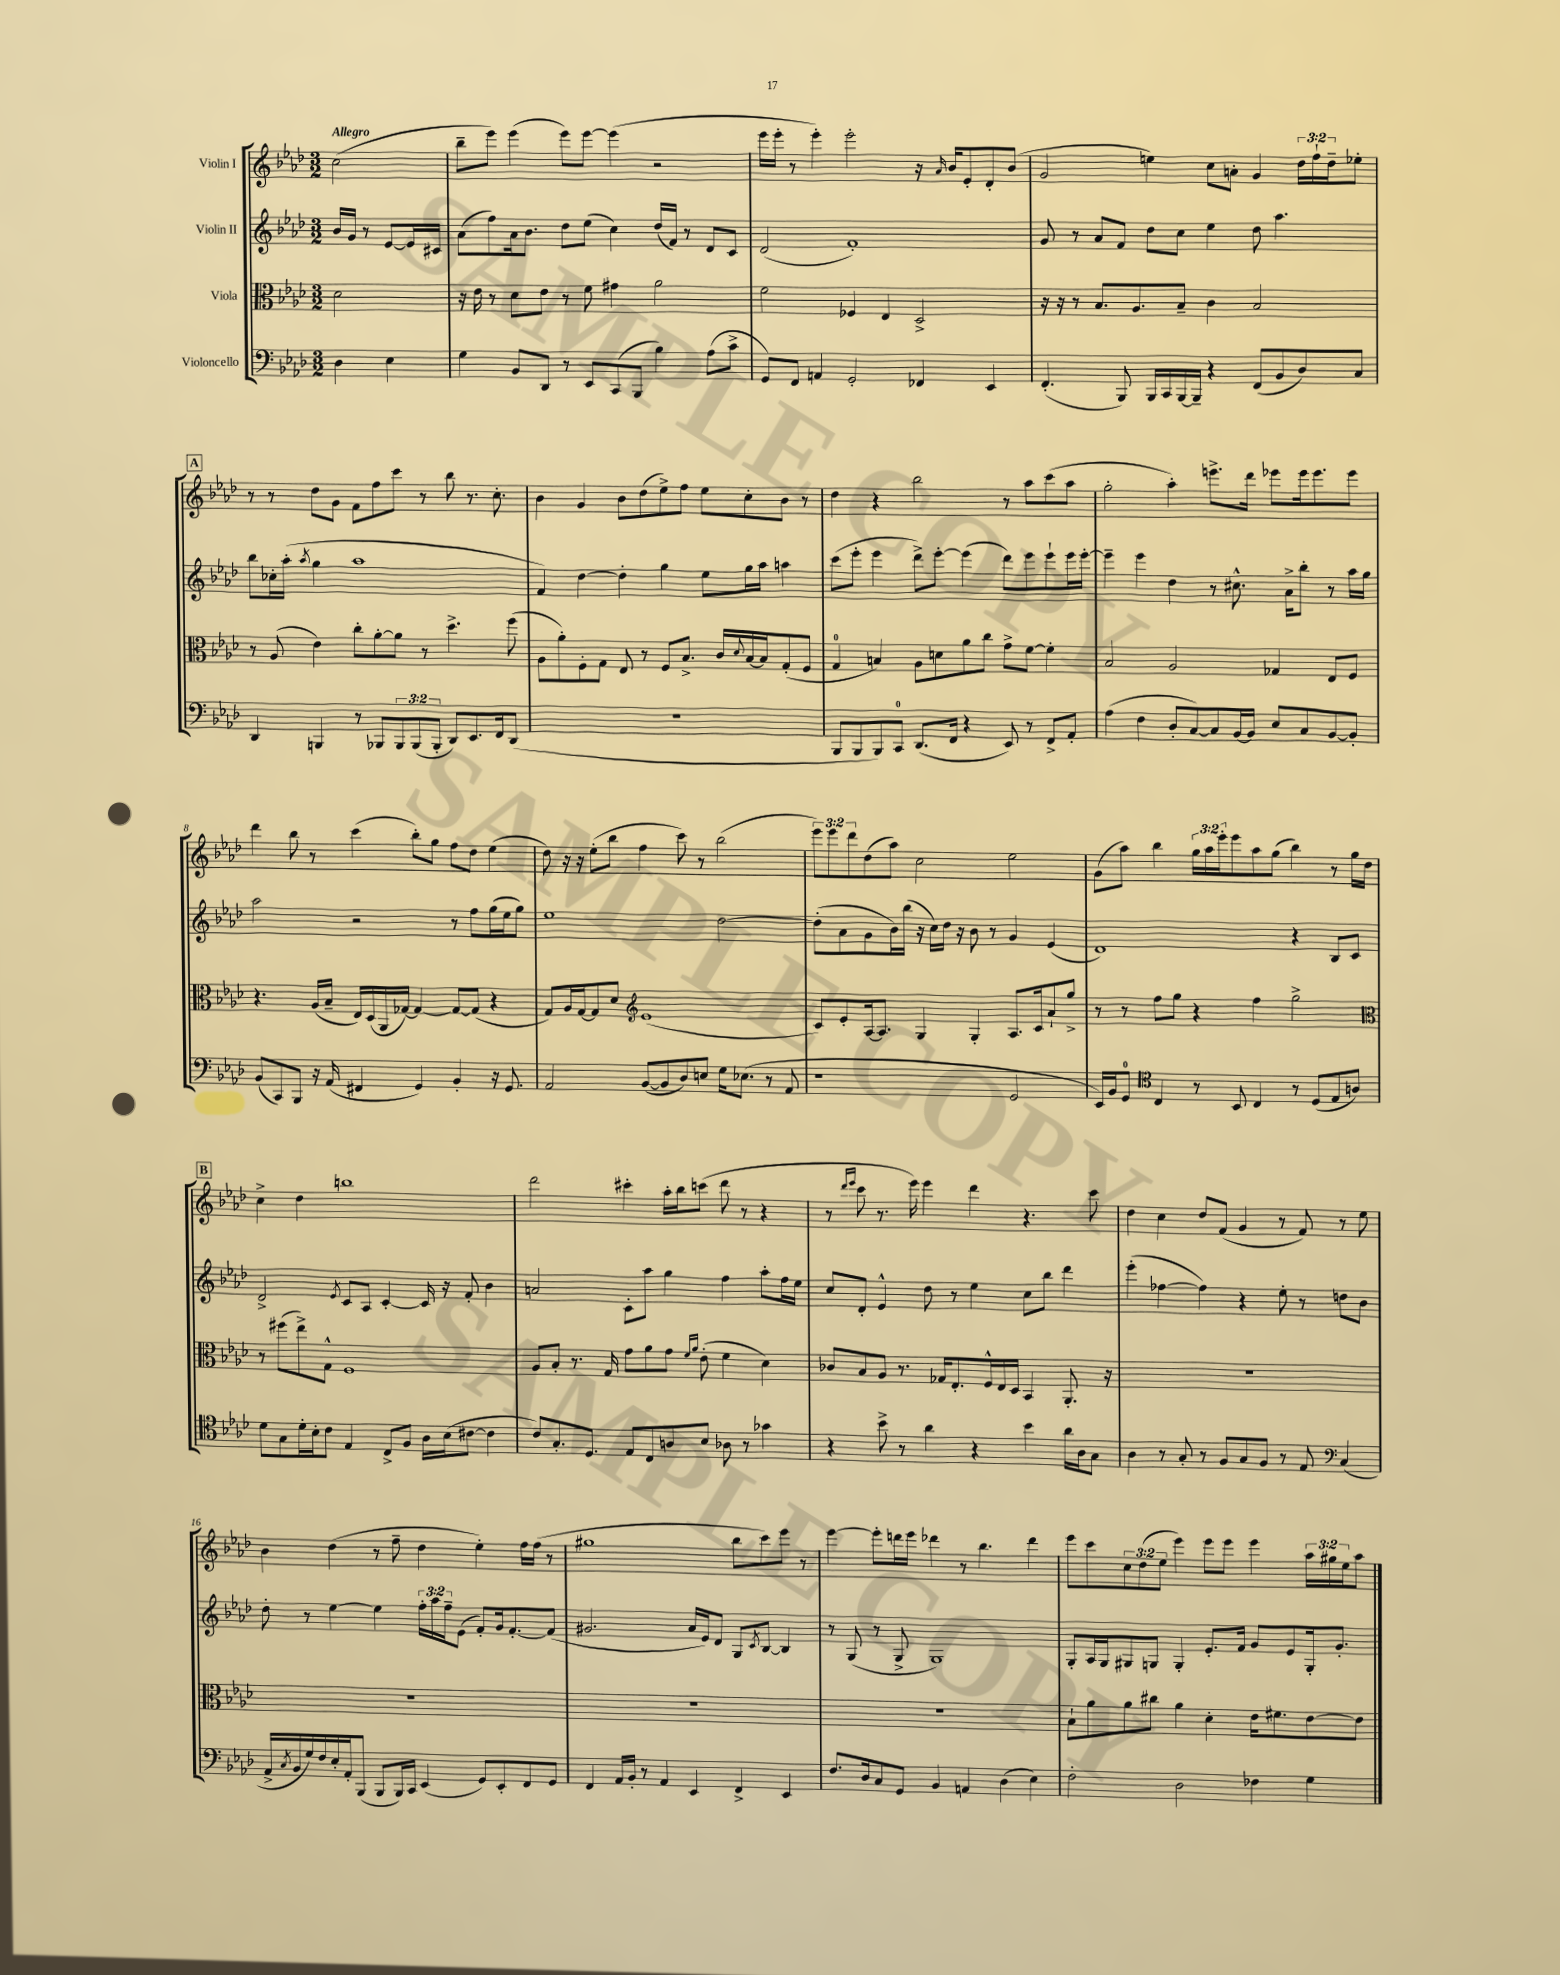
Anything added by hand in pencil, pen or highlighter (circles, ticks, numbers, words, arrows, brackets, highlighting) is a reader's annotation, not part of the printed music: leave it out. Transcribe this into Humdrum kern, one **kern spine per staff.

**kern	**kern	**kern	**kern
*staff4	*staff3	*staff2	*staff1
*clefF4	*clefC3	*clefG2	*clefG2
*k[b-e-a-d-]	*k[b-e-a-d-]	*k[b-e-a-d-]	*k[b-e-a-d-]
*M3/2	*M3/2	*M3/2	*M3/2
4D-	2d-	16b-	(2cc
.	.	16g	.
.	.	8r	.
4E-	.	[8e-	.
.	.	16e-]	.
.	.	16c#	.
=	=	=	=
4G	16r	(8a-	8bb-~
.	16e-	.	.
.	8r	8ff)	8eee-)
8BB-	8d-	16a-	(4eee-
.	.	8.b-	.
8DD-	8e-	.	.
8r	8r	8dd-	8eee-)
8EE-	8f	(8ee-	[8eee-
(8CC	4g#	4cc)	(4eee-]
8BBB-	.	.	.
4B-)	2a-	(16dd-	2r
.	.	16f)	.
.	.	8r	.
(8A-	.	8d-	.
8c^	.	8c	.
=	=	=	=
8GG)	2f	(2d-	16eee-
.	.	.	16eee-'
8FF	.	.	8r
4AA	.	.	4eee-')
2GG'	4F-	1f')	2eee-'
.	4E-	.	.
4FF-	2D-^	.	16r
.	.	.	16qqa-
.	.	.	16b-
.	.	.	8e-'
4EE-	.	.	8d-'
.	.	.	(8b-
=	=	=	=
(4.FF'	16r	8g	2g
.	16r	.	.
.	8r	8r	.
.	8.B-	8a-	.
8BBB-)	.	8f	.
.	8.A-	.	.
16BBB-	.	8dd-	4ee)
16CC	.	.	.
[16BBB-	8B-~	8cc	.
16BBB-~]	.	.	.
4r	4c	4ee-	8cc
.	.	.	8a'
(8FF	2B-	8dd-	4g
8BB-	.	4.aa-	.
8D-)	.	.	24dd-
.	.	.	24ff`
.	.	.	24dd-~
8C	.	.	8ee-'
=	=	=	=
4DD-	8r	8bb-	8r
.	(8A-	16cc-'	8r
.	.	(16aa-'	.
.	.	8qaa-	.
4BBB	4e-)	4gg	8dd-
.	.	.	8g
8r	8cc'	1aa-	8f
8BBB-	[8a-'	.	8ff
12BBB-	8a-]	.	8ccc
(12BBB-	.	.	.
.	8r	.	8r
12BBB-'	.	.	.
8DD-)	4.dd-^	.	8bb-
8.EE-	.	.	8.r
16FF	.	.	8.cc'
(8DD-	(8ff	.	.
=	=	=	=
1.r	8A-	4f)	4b-
.	8a-')	.	.
.	8F'	[4dd-	4g
.	8G	.	.
.	8E-	4dd-']	8b-
.	8r	.	(8dd-
.	8F	4gg	8ee-^)
.	8.B-^	.	8ff
.	.	8ee-	8ee-
.	16c	.	.
.	8qqd-	.	.
.	[16B-	16gg	8cc'
.	16B-]	16aa-	.
.	(8G'	4aa	8b-
.	8F	.	8r
=	=	=	=
8BBB-	4G	(8ccc	4dd-
8BBB-	.	8eee-'	.
8BBB-)	4B)	4eee-	4r
8CC	.	.	.
(8.DD-	8A-	8ddd-^)	2bb-
.	8d	[8eee-'	.
16FF	.	.	.
4r	8a-	(4eee-]	.
.	8cc	.	.
8EE-)	8g^	8ddd-)	8r
8r	[8f	8eee-	8aa-
8FF^	4f']	8eee-`	(8ccc
8AA-'	.	16eee-	8aa-
.	.	[16eee-'	.
=	=	=	=
(4A-	2B-	4eee-~]	2gg'
4F	.	4eee-	.
8D-'	2A-	4dd-	4aa-')
[8C)	.	.	.
8C]	.	8r	8.eee^
[16BB-	.	8.cc#^^	.
16BB-]	.	.	16ddd-
8E-	4G-	.	8eee-
.	.	16a-^	.
8C	.	8bb-'	16eee-
.	.	.	8.eee-
[8BB-	8E-	8r	.
8BB-']	8F	16aa-	8eee-
.	.	16gg	.
=	=	=	=
(8BB-	4.r	2aa-	4ddd-
8CC)	.	.	.
8BBB-	.	.	8bb-
16r	(16A-	.	8r
(16AA-	16B-~	.	.
4FF#	16E-)	2r	(4ccc
.	(16D-	.	.
.	16AA-	.	.
.	[16G-)	.	.
4GG)	4G-_	.	8bb-')
.	.	.	8gg
4BB-'	8G-_	8r	8ff
.	(8G-]	8ff	8dd-
16r	4r	(16gg	(4ee-
8.GG	.	16ee-	.
.	.	8gg)	.
=	=	=	=
2AA-	8G)	1ee-	8dd-)
.	16A-	.	16r
.	[16G	.	16r
.	8G]	.	(8ee-'
.	8d-	.	8bb-
*	*clefG2	*	*
([8BB-	(1e-	.	4ff
8BB-]	.	.	.
8D-)	.	.	8ccc)
8E	.	.	8r
16G	.	[2dd-	(2bb-
(8.E-	.	.	.
8r	.	.	.
8AA-	.	.	.
=	=	=	=
1r	8c)	(8dd-']	12eee-)
.	.	.	12eee-
.	8e-'	8a-	.
.	.	.	12ddd-
.	[16A-	8g	(8dd-
.	8.A-]	.	.
.	.	16b-)	8aa-)
.	.	(16bb-	.
.	4G	16r	2cc
.	.	16cc)	.
.	.	16dd-	.
.	.	16r	.
.	4G'	8b-	.
.	.	8r	.
2GG	8.A-	4g	2ee-
.	16c	.	.
.	8a-`	(4e-	.
.	8gg^	.	.
=	=	=	=
16EE-)	8r	1d-)	(8g
16BB-	.	.	.
8GG	8r	.	8aa-)
*clefC4	*	*	*
4C	8ff	.	4bb-
.	8gg	.	.
8r	4r	.	24gg
.	.	.	24aa-
.	.	.	24eee-'
8BB-	.	.	8eee-
4C	4ff	.	8aa-
.	.	.	(8gg
8r	2gg^	4r	4bb-)
(8D-	.	.	.
8E-	.	8B-	8r
8A)	.	8c	16gg
.	.	.	16dd-
=	=	=	=
*	*clefC3	*	*
8d-	8r	2d-^	4cc^
8G	(8ff#	.	.
16d-'	8ee-^)	.	4dd-
16B-'	.	.	.
8c	8G^^	.	.
.	.	8qe-	.
4E-	1F	8c	1bb
.	.	8A-	.
8C^	.	[4c'	.
8F	.	.	.
16A-	.	16c]	.
(16B-	.	16r	.
[8c#	.	8f'	.
4c#]	.	4b-	.
=	=	=	=
8c)	8A-	2a	2ddd-
8.G'	8B-'	.	.
.	8.r	.	.
8.D-	.	.	.
.	16G	.	.
8E-	8g	8c'	4ccc#'
8C	8a-	8aa-	.
8A	8g	4gg	16aa-'
.	.	.	16bb-
.	16qqf	.	.
.	16qqa-	.	.
8B-	(8e-'	.	(8ccc
8A-	4f	4ff	8ddd-
8r	.	.	8r
4g-	4d-)	8aa-'	4r
.	.	16ff	.
.	.	16ee-	.
=	=	=	=
4r	8c-	8cc	8r
.	.	.	16qqddd-
.	.	.	16qqeee-
.	8B-	8d-'	8ccc
8b-^	8A-	4e-^^	8.r
8r	8.r	.	.
.	.	.	16eee-)
4a-	.	8dd-	4eee-
.	16G-	.	.
.	8.E-'	8r	.
4r	.	4ee-	4ddd-
.	16F^^	.	.
.	16E-	.	.
.	16D-	.	.
4b-	4BB-	8cc	4.r
.	.	8bb-	.
16a-	8.AA-'	4ddd-	.
16A-	.	.	.
8G	.	.	8ccc
.	16r	.	.
=	=	=	=
4A-	1.r	(4eee-'	4dd-
8r	.	[4ff-	4cc
8G'	.	.	.
8r	.	4ff-])	8dd-
8F	.	.	(8f
8G	.	4r	4g
8F	.	.	.
8r	.	8ee-'	8r
8E-	.	8r	8f)
*clefF4	*	*	*
(4C	.	8dd	8r
.	.	8b-	8ee-
=	=	=	=
16AA-^	1.r	8dd-'	4b-
8qC	.	.	.
16BB-	.	.	.
16G)	.	8r	.
16F	.	.	.
16E-'	.	[4ee-	(4dd-
16AA-'	.	.	.
(8BBB-	.	.	.
8BBB-	.	4ee-]	8r
16BBB-)	.	.	8ff~
16CC	.	.	.
(4EE-	.	24ff'	4dd-
.	.	24aa-	.
.	.	24ff~	.
.	.	(8e-	.
8GG)	.	8f')	4ee-')
8EE-'	.	16g	.
.	.	[8.f'	.
8FF	.	.	16ff
.	.	.	(16ff
8GG	.	(8f]	8r
=	=	=	=
4FF	1.r	2.g#	1gg#
16AA-	.	.	.
16BB-'	.	.	.
8r	.	.	.
4AA-	.	.	.
4EE-	.	16a-	.
.	.	16e-)	.
.	.	8d-	.
4FF^	.	8G	8bb-
.	.	8qc	.
.	.	[8B-	8ccc)
4EE-	.	4B-]	8eee-
.	.	.	8r
=	=	=	=
8.F	1.r	8r	[4eee-
.	.	(8G	.
16D-	.	.	.
8C	.	8r	8eee-']
8GG	.	8G^	16ddd
.	.	.	16eee-
4BB-	.	1G)	4ddd-
4AA	.	.	8r
.	.	.	4.bb-
(4D-	.	.	.
4E-)	.	.	4ddd-
=	=	=	=
2F'	8B-`	8G'	8eee-
.	8a-	16A-	8ccc
.	.	16G	.
.	8a-	8G#	12cc
.	.	.	(12dd-
.	8cc#	8G	.
.	.	.	12ee-
2D-	4a-	4G'	4eee-)
.	4d-'	8.e-'	8eee-
.	.	.	8eee-
.	.	16f	.
4F-	16e-	8g	4eee-
.	8.f#	.	.
.	.	8e-	.
4G	[8e-	16G'	24aa-
.	.	.	24gg#
.	.	8.g'	.
.	.	.	24ee-
.	8e-]	.	8aa-
==	==	==	==
*-	*-	*-	*-
